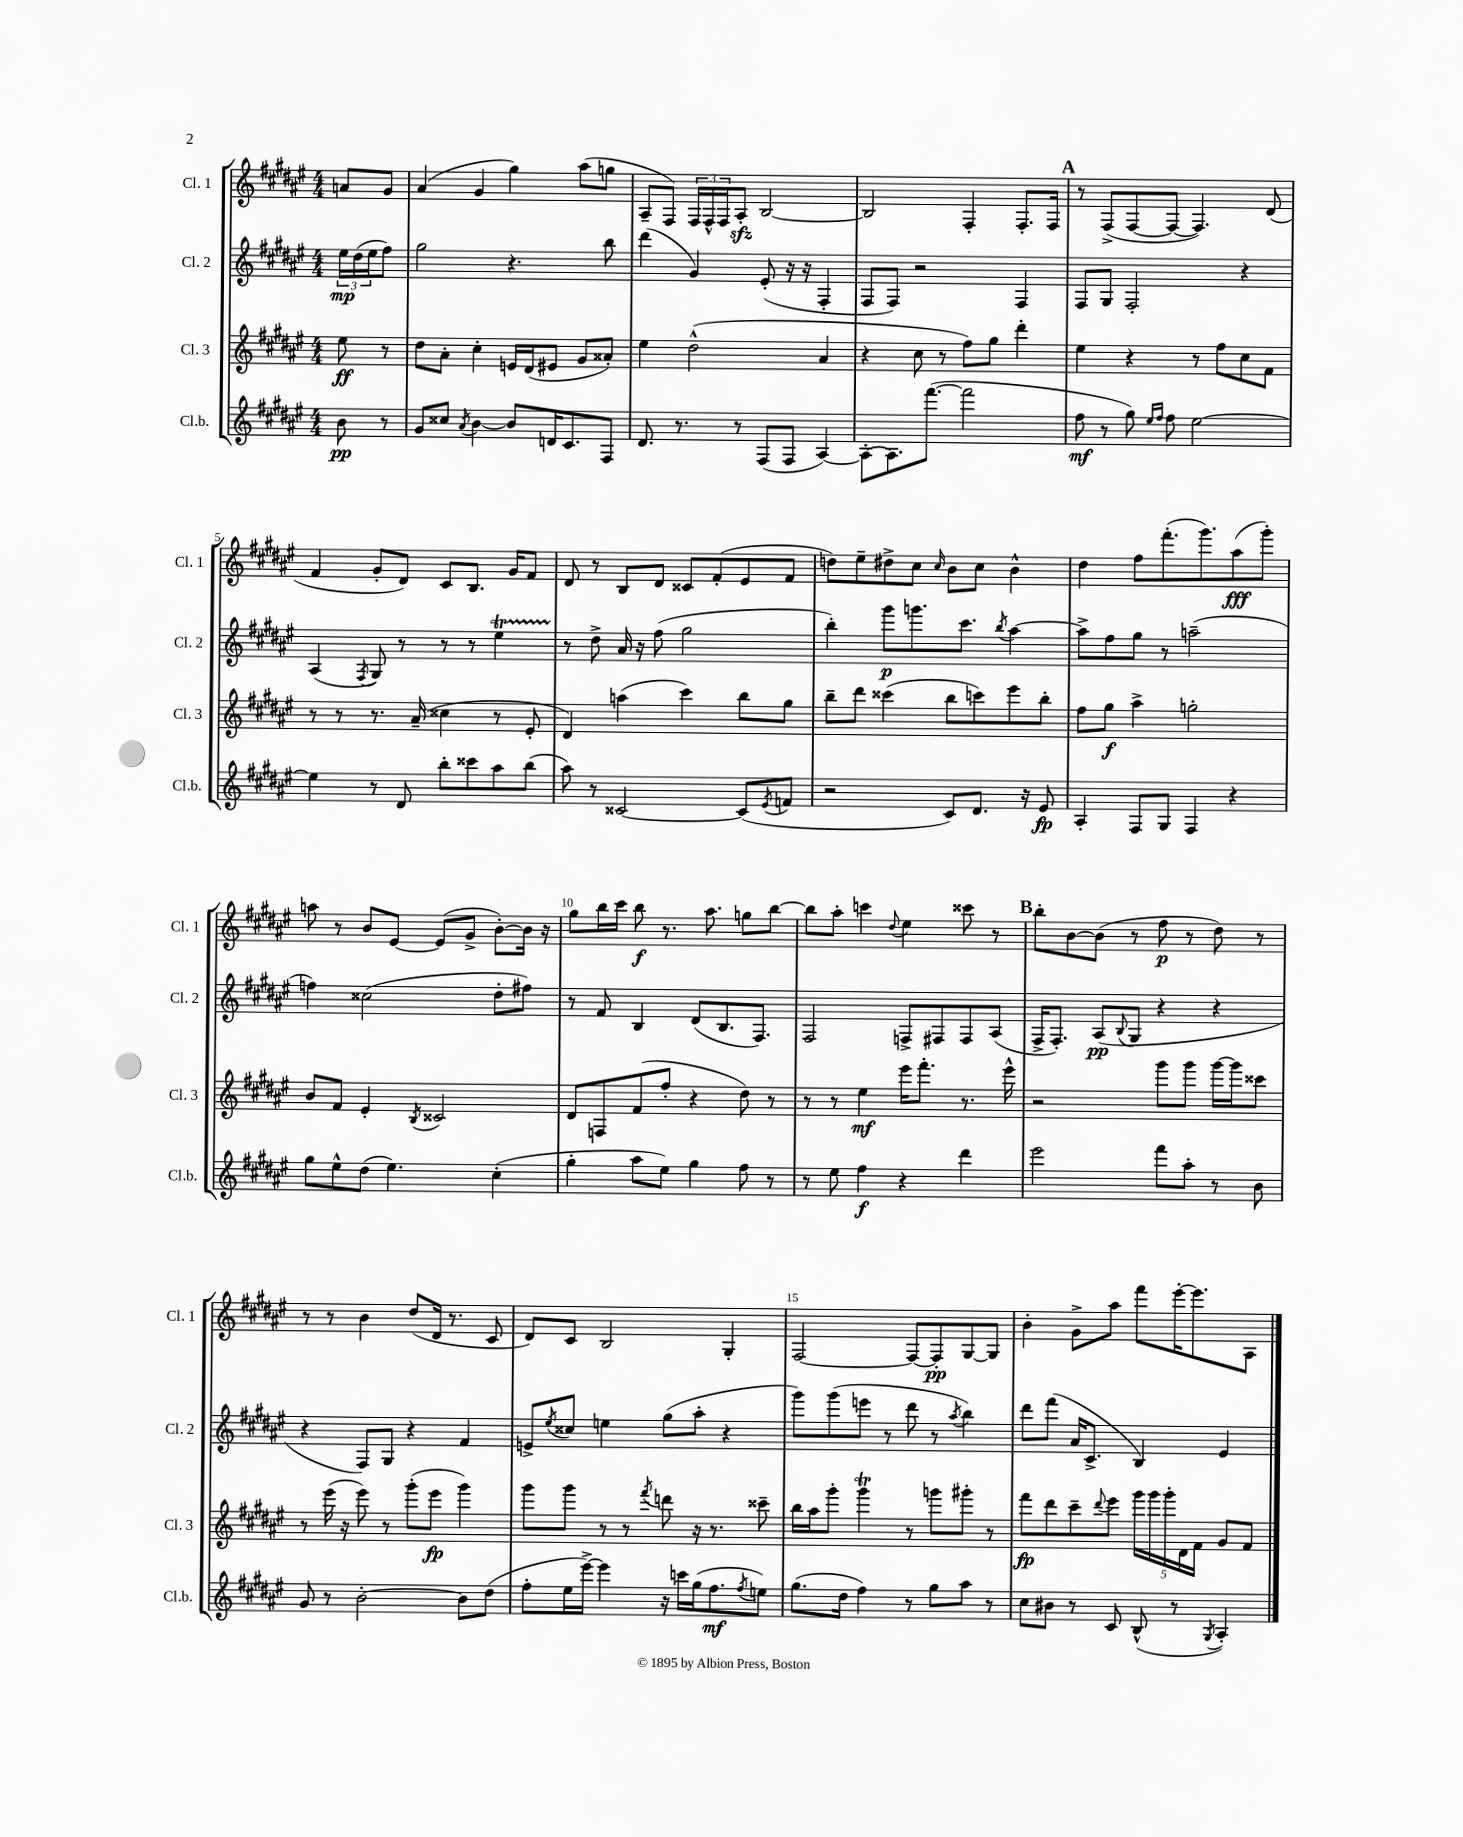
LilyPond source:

<<
\new StaffGroup <<
\new Staff = "s0" \with { instrumentName = "Cl. 1" shortInstrumentName = "Cl. 1" } {
    \clef treble \key fis \major \numericTimeSignature \time 4/4 \partial 4
    a'8 gis'8 |
    ais'4( gis'4 gis''4) ais''8( g''8 |
    ais8-- fis8) \tuplet 3/2 { fis16 fis16-^ fis16 } ais8-.\sfz b2~ |
    b2 fis4-. fis8.-. fis16 |
    \mark \markup { \bold "A" } r8 fis8->( fis8~ fis8~ fis4.) dis'8( |
    fis'4 gis'8-. dis'8) cis'8 b8. gis'16 fis'8 |
    dis'8 r8 b8 dis'8 cisis'8 fis'8-.( eis'8 fis'8 |
    d''8) eis''8-- dis''8-> cis''8 \grace { cis''16 } b'8 cis''8 b'4-^ |
    dis''4 fis''8 fis'''8.-.( gis'''8.) ais''8\fff( gis'''8-.) |
    a''8 r8 b'8 eis'8~ eis'8( gis'8-> b'8~-.) b'16 r16 |
    gis''8 b''16 cis'''16 b''8\f r8. ais''8. g''8 b''8~ |
    b''8 ais''8-. c'''4 \appoggiatura { dis''8 } eis''4 cisis'''8 r8 |
    \mark \markup { \bold "B" } b''8-. b'8~ b'8( r8 fis''8\p r8 dis''8) r8 |
    r8 r8 b'4 dis''8( dis'16 r8. cis'8 |
    dis'8) cis'8 b2 gis4-. |
    fis2~ fis8~ fis8-.\pp gis8~ gis8 |
    b'4-. gis'8-> ais''8 fis'''8 eis'''16~-. eis'''8. ais8 \bar "|." |
}
\new Staff = "s1" \with { instrumentName = "Cl. 2" shortInstrumentName = "Cl. 2" } {
    \clef treble \key fis \major \numericTimeSignature \time 4/4 \partial 4
    \tuplet 3/2 { eis''16\mp dis''16( eis''16 } fis''8) |
    gis''2 r4. b''8 |
    dis'''4( gis'4) eis'8-.( r16 r16 fis4-. |
    fis8 fis8) r2 fis4 |
    \mark \markup { \bold "A" } fis8 gis8 fis2-. r4 |
    ais4( \acciaccatura { fis8 } gis8) r8 r8 r8 eis''4\startTrillSpan |
    r8\stopTrillSpan dis''8-> ais'16 r16 fis''8( gis''2 |
    b''4-.) gis'''8\p g'''8. cis'''8. \acciaccatura { b''8 } ais''4~ |
    ais''8-> fis''8 gis''8 r8 a''2--( |
    f''4) cisis''2( dis''8-. fis''8) |
    r8 fis'8 b4 dis'8( b8. fis8.) |
    fis2 f8-> fis8 fis8 ais8( |
    \mark \markup { \bold "B" } fis16-> fis8.-.) ais8\pp( \appoggiatura { b8 } gis8 r4 r4 |
    r4 fis8) gis8 r4 fis'4 |
    e'8-> \acciaccatura { eis''8 } cisis''8 e''4 gis''8( ais''8-. r4 |
    gis'''8) gis'''8( e'''8 r8 dis'''8 r8 \acciaccatura { ais''8 } b''4) |
    dis'''8 fis'''8( ais'16 cis'8.-> b4) eis'4 \bar "|." |
}
\new Staff = "s2" \with { instrumentName = "Cl. 3" shortInstrumentName = "Cl. 3" } {
    \clef treble \key fis \major \numericTimeSignature \time 4/4 \partial 4
    eis''8\ff r8 |
    dis''8 ais'8-. cis''4-. e'16 dis'16( eis'8 gis'8 aisis'8-.) |
    eis''4 dis''2-^( ais'4 |
    r4 cis''8 r8 fis''8) gis''8 dis'''4-. |
    \mark \markup { \bold "A" } eis''4 r4 r8 fis''8 cis''8 fis'8 |
    r8 r8 r8. ais'16--( cisis''4 r8 eis'8-. |
    dis'4) a''4( cis'''4) b''8 gis''8 |
    b''8-- dis'''8 cisis'''4( b''8 c'''8) eis'''8 b''8-. |
    fis''8 gis''8\f ais''4-> g''2-. |
    b'8 fis'8 eis'4-. \acciaccatura { b8 } cisis'2 |
    dis'8 f8 fis'8( fis''8-. r4 dis''8) r8 |
    r8 r8 eis''4\mf eis'''16 fis'''8.-. r8. eis'''16-^ |
    \mark \markup { \bold "B" } r2 gis'''8 gis'''8 gis'''16~ gis'''16 cisis'''8 |
    r8 eis'''16( r16 eis'''8) r8 gis'''8-.( eis'''8\fp gis'''4) |
    gis'''8 gis'''8 r8 r8 \acciaccatura { fis'''8 } d'''8 r16 r8. cisis'''8-- |
    b''16 ais''16 gis'''8-. gis'''4\trill r8 g'''8 gis'''8-. r8 |
    fis'''8\fp dis'''8 cis'''8-- \appoggiatura { dis'''8 } eis'''8 \tuplet 5/4 { gis'''16 gis'''16 gis'''16-. dis'16 fis'16 } gis'8 fis'8 \bar "|." |
}
\new Staff = "s3" \with { instrumentName = "Cl.b." shortInstrumentName = "Cl.b." } {
    \clef treble \key fis \major \numericTimeSignature \time 4/4 \partial 4
    b'8\pp r8 |
    gis'8 cisis''8 \acciaccatura { ais'8 } b'4~ b'8 d'16 cis'8. fis8 |
    dis'8. r8. r8 fis8( fis8 ais4~) |
    ais8~-. ais8. fis'''8.~( fis'''2 |
    \mark \markup { \bold "A" } fis''8\mf r8 gis''8) \grace { eis''16 fis''16 } fis''8 eis''2~ |
    eis''4 r8 dis'8 b''8-. cisis'''8 ais''8 b''8( |
    ais''8) r8 cisis'2~ cisis'8( \acciaccatura { eis'8 } f'8 |
    r2 cis'8) dis'8. r16 eis'8\fp |
    ais4-. fis8 gis8 fis4 r4 |
    gis''8 eis''8-^ dis''8( eis''4.) cis''4-.( |
    gis''4-. ais''8 eis''8) gis''4 fis''8 r8 |
    r8 eis''8 fis''4\f r4 dis'''4 |
    \mark \markup { \bold "B" } eis'''2 fis'''8 ais''8-. r8 b'8 |
    gis'8 r8 b'2~-. b'8 dis''8( |
    fis''8-. eis''16 eis'''16~->) eis'''4 r16 c'''16 gis''16( fis''8.\mf \acciaccatura { fis''8 } e''8) |
    gis''8.( dis''16 fis''4) r8 gis''8 ais''8 r8 |
    cis''8 bis'8 r8 cis'8 b8-^( r8 \acciaccatura { gis8 } ais4-.) \bar "|." |
}
>>
>>
\layout { \context { \Score \override BarNumber.break-visibility = ##(#f #t #t) barNumberVisibility = #(every-nth-bar-number-visible 5) } }
